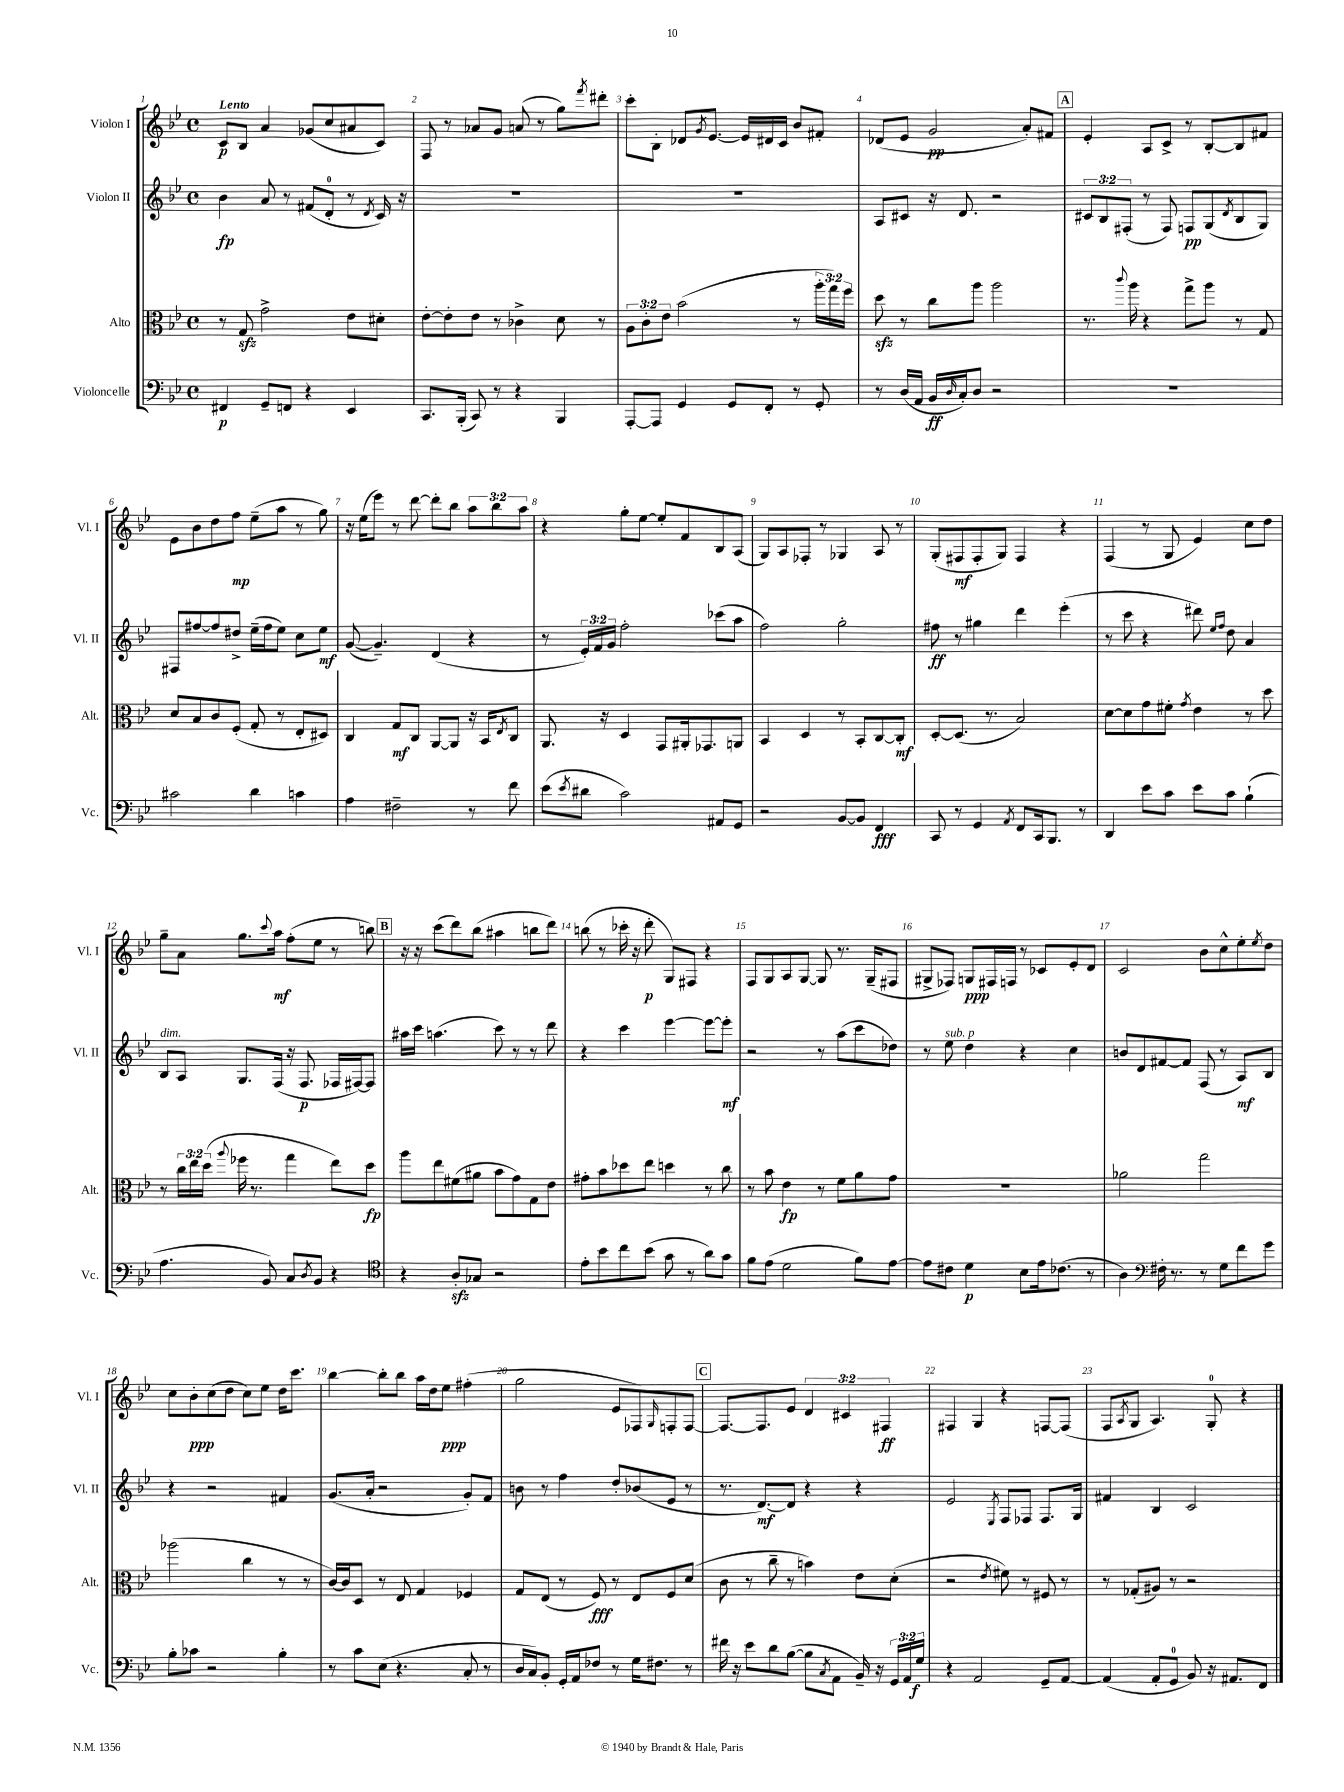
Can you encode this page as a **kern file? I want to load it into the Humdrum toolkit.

**kern	**dynam	**kern	**dynam	**kern	**dynam	**kern	**dynam
*part4	*part4	*part3	*part3	*part2	*part2	*part1	*part1
*staff4	*staff4	*staff3	*staff3	*staff2	*staff2	*staff1	*staff1
*I"Violoncelle	*	*I"Alto	*	*I"Violon II	*	*I"Violon I	*
*I'Vc.	*	*I'Alt.	*	*I'Vl. II	*	*I'Vl. I	*
*clefF4	*	*clefC3	*	*clefG2	*	*clefG2	*
*k[b-e-]	*	*k[b-e-]	*	*k[b-e-]	*	*k[b-e-]	*
*M4/4	*	*M4/4	*	*M4/4	*	*M4/4	*
*met(c)	*	*met(c)	*	*met(c)	*	*met(c)	*
=1	=1	=1	=1	=1	=1	=1	=1
!	!	!	!	!	!	!LO:TX:a:B:t=Lento	!
4FF#X/	p	8r	.	4b-\	fp	8c/L	p
.	.	8Gzz/	.	.	.	8B-/J	.
8GG~/L	.	2g^\	.	8a/	.	4a/	.
8FFn/J	.	.	.	8r	.	.	.
4r	.	.	.	(8f#X/L	.	(8g-X/L	.
.	.	.	.	8d'/J	.	8cc/	.
4EE-/	.	8e-\L	.	8r	.	8a#X/	.
.	.	.	.	8qd/	.	.	.
.	.	8d#X'\J	.	16c/)	.	8c/J)	.
.	.	.	.	16r	.	.	.
=2	=2	=2	=2	=2	=2	=2	=2
8.CC/L	.	[8e-'\L	.	1r	.	8F/	.
.	.	8e-'\]	.	.	.	8r	.
(16BBB-'/Jk	.	.	.	.	.	.	.
8CC/)	.	8e-\J	.	.	.	8a-X/L	.
8r	.	8r	.	.	.	8g/J	.
4r	.	4c-X^\	.	.	.	(8an/	.
.	.	.	.	.	.	8r	.
4BBB-/	.	8d\	.	.	.	8gg\L)	.
.	.	.	.	.	.	8qfff/	.
.	.	8r	.	.	.	8ddd#X'\J	.
=3	=3	=3	=3	=3	=3	=3	=3
[8AAA'/L	.	12A\L	.	1r	.	8ccc'\L	.
.	.	12c'\	.	.	.	.	.
8AAA/J]	.	.	.	.	.	8B-'\J	.
.	.	12e-\J	.	.	.	.	.
4GG/	.	(2b-\	.	.	.	8d-X/L	.
.	.	.	.	.	.	8qg/	.
.	.	.	.	.	.	[8.e-/J	.
8GG/L	.	.	.	.	.	.	.
.	.	.	.	.	.	16e-/LL]	.
8FF'/J	.	.	.	.	.	16d#X/	.
.	.	.	.	.	.	16c/JJ	.
8r	.	8r	.	.	.	8b-/L	.
8GG'/	.	24aa'\LL	.	.	.	8f#X'/J	.
.	.	24gg\)	.	.	.	.	.
.	.	24ff\JJ	.	.	.	.	.
=4	=4	=4	=4	=4	=4	=4	=4
8r	.	8ddzz\	.	8A/L	.	(8d-X/L	.
(16D/LL	.	8r	.	8c#X/J	.	8e-/J	.
16AA/JJ	.	.	.	.	.	.	.
16BB-/LL	ff	8cc\L	.	16r	.	2g/	pp
16qqD/	.	.	.	.	.	.	.
16C'/J)	.	.	.	8.d/	.	.	.
8D/J	.	8aa\J	.	.	.	.	.
2r	.	2aa\	.	2r	.	.	.
.	.	.	.	.	.	8a'/L)	.
.	.	.	.	.	.	8f#X/J	.
!!LO:REH:place=s1:t=A
=5	=5	=5	=5	=5	=5	=5	=5
1r	.	8.r	.	12c#X/L	.	4e-'/	.
.	.	.	.	12B-/	.	.	.
.	.	.	.	(12F#X'/J	.	.	.
.	.	8qqccc/	.	.	.	.	.
.	.	16aa\	.	.	.	.	.
.	.	4r	.	8r	.	8A/L	.
.	.	.	.	8F#/)	.	8c^/J	.
.	.	8gg^\L	.	8Fn/L	pp	8r	.
.	.	8aa\J	.	(8G/	.	[8B-'/L	.
.	.	.	.	8qd/	.	.	.
.	.	8r	.	8B-/	.	8B-/]	.
.	.	8G/	.	8G/J)	.	8f#X/J	.
!!LO:LB:g=z
=6	=6	=6	=6	=6	=6	=6	=6
2c#X\	.	8d/L	.	8F#X/L	.	8e-\L	.
.	.	8B-/	.	[8ff#X/	.	8b-\	.
.	.	8c/	.	8ff#/]	.	8dd\	.
.	.	(8F'/J	.	8dd#X^/J	.	8ff\J	mp
4d\	.	8G'/	.	(16ee-~\LL	.	(8ee-~\L	.
.	.	.	.	16ff#\J	.	.	.
.	.	8r	.	8ee-\J)	.	8aa\J	.
4cn\	.	8E-'/L	.	8cc\L	.	8r	.
.	.	8D#X/J)	.	8ee-\J	mf	8gg\)	.
=7	=7	=7	=7	=7	=7	=7	=7
4A\	.	4C/	.	([8g/	.	16r	.
.	.	.	.	.	.	(16ee-\KL	.
.	.	.	.	4.g~/])	.	8eee-\J)	.
2F#X~\	.	8G/L	mf	.	.	8r	.
.	.	8C/J	.	.	.	[8ddd\	.
.	.	[8AA/L	.	(4d/	.	8ddd'\L]	.
.	.	8AA/J]	.	.	.	8bb-\J	.
8r	.	16r	.	4r	.	12aa\L	.
.	.	16BB-/KL	.	.	.	.	.
.	.	.	.	.	.	12bb-\	.
.	.	8qE-/	.	.	.	.	.
8f\	.	8C/J	.	.	.	.	.
.	.	.	.	.	.	12aa\J	.
=8	=8	=8	=8	=8	=8	=8	=8
(8e-\L	.	8.AA/	.	8r	.	4r	.
8qe-/	.	.	.	.	.	.	.
8d#X\J	.	.	.	24e-'/LL)	.	.	.
.	.	.	.	24f/	.	.	.
.	.	16r	.	.	.	.	.
.	.	.	.	24g/JJ	.	.	.
2c\)	.	4D/	.	2ff'\	.	8gg'\L	.
.	.	.	.	.	.	[8ee-\J	.
.	.	8GG/L	.	.	.	8ee-'/L]	.
.	.	16AA#X'/k	.	.	.	8f/	.
.	.	8.GG-X/	.	.	.	.	.
8AA#X/L	.	.	.	(8ccc-X\L	.	8B-/	.
8GG/J	.	8AAn/J	.	8aa\J	.	(8A/J	.
=9	=9	=9	=9	=9	=9	=9	=9
2r	.	4BB-/	.	2ff\)	.	8G/L)	.
.	.	.	.	.	.	8A/	.
.	.	4D/	.	.	.	8F-X'/J	.
.	.	.	.	.	.	8r	.
[8BB-/L	.	8r	.	2gg'\	.	4G-X/	.
8BB-/J]	.	8BB-'/L	.	.	.	.	.
4FF/	fff	[8C/	.	.	.	8A/	.
.	.	8C'/J]	mf	.	.	8r	.
=10	=10	=10	=10	=10	=10	=10	=10
8CC/	.	[8D'/L	.	8ff#X\	ff	(8G'/L	.
8r	.	(8.D/J]	.	8r	.	8F#X/	mf
4GG/	.	.	.	4gg#X\	.	8F#'/	.
.	.	8.r	.	.	.	.	.
.	.	.	.	.	.	8G/J)	.
8qAA/	.	.	.	.	.	.	.
8FF/L	.	2B-/)	.	4ddd\	.	4F#/	.
16CC/k	.	.	.	.	.	.	.
8.BBB-/J	.	.	.	.	.	.	.
.	.	.	.	(4eee-'\	.	4r	.
8r	.	.	.	.	.	.	.
=11	=11	=11	=11	=11	=11	=11	=11
4DD/	.	[8d\L	.	8r	.	(4F/	.
.	.	8d\]	.	8ccc\	.	.	.
8e-\L	.	8g\	.	4r	.	8r	.
8c\J	.	8f#X'\J	.	.	.	8G/	.
.	.	8qg/	.	.	.	.	.
8e-\L	.	4e-\	.	8ddd#X\)	.	4e-/)	.
.	.	.	.	16qqee-/LL	.	.	.
.	.	.	.	16qqff/JJ	.	.	.
8c\J	.	.	.	8dd\	.	.	.
(4B-`\	.	8r	.	4a/	.	8cc\L	.
.	.	8dd\	.	.	.	8dd\J	.
!!LO:LB:g=z
=12	=12	=12	=12	=12	=12	=12	=12
!	!	!	!	!LO:TX:a:i:t=dim.	!	!	!
4.A\	.	8r	.	8B-/L	.	8gg~\L	.
.	.	24cc\LL	.	8A/J	.	8a\J	.
.	.	24ee-\	.	.	.	.	.
.	.	(24dd\JJ	.	.	.	.	.
.	.	8qqaa/	.	.	.	.	.
.	.	16ff-X\	.	8.G/L	.	8.gg\L	.
.	.	8.r	.	.	.	.	.
8BB-/)	.	.	.	.	.	.	.
.	.	.	.	.	.	8qqccc/	.
.	.	.	.	(16F/Jk	.	16aa\Jk	mf
8C/L	.	4gg\	.	16r	.	(8ff'\L	.
.	.	.	.	8.F/	p	.	.
8qD/	.	.	.	.	.	.	.
8BB-/J	.	.	.	.	.	8ee-\J	.
4r	.	8ee-\L)	.	16F-X/LL	.	8r	.
.	.	.	.	[16F#X/J)	.	.	.
.	.	8dd\J	fp	8F#/J]	.	8bbn\)	.
!!LO:REH:place=s1:t=B
=13	=13	=13	=13	=13	=13	=13	=13
*clefC4	*	*	*	*	*	*	*
4r	.	8aa\L	.	16aa#X\LL	.	16r	.
.	.	.	.	16ccc\JJ	.	16r	.
.	.	8ee-\	.	(4.aan\	.	(8ccc\L	.
8Azz'/L	.	(8f#X\	.	.	.	8ddd\)	.
8G-X/J	.	8a#X\J	.	.	.	(8bb-\J	.
2r	.	8b-\L	.	8ccc\)	.	4aa#X\	.
.	.	8g\)	.	8r	.	.	.
.	.	8G\	.	8r	.	8bbn\L	.
.	.	8e-\J	.	8ddd\	.	8ddd\J)	.
=14	=14	=14	=14	=14	=14	=14	=14
8e-'\L	.	8g#X'\L	.	4r	.	(8bbn\	.
8b-\	.	8b-\	.	.	.	8r	.
8cc\	.	8dd-X\	.	4ccc\	.	16ccc-X'\	.
.	.	.	.	.	.	16r	.
(8b-\J	.	8ee-\J	.	.	.	8ddd'\	p
8g\	.	4ddn\	.	[4eee-\	.	8G/L)	.
8r	.	.	.	.	.	8F#X/J	.
8a\L)	.	8r	.	8eee-\L_	.	4r	.
8g\J	.	8cc\	.	8eee-'\J]	mf	.	.
=15	=15	=15	=15	=15	=15	=15	=15
8f\L	.	8r	.	2r	.	8F/L	.
(8e-\J	.	8b-\	.	.	.	8G/	.
2d\	.	4e-\	fp	.	.	8A/	.
.	.	.	.	.	.	[8G/J	.
.	.	8r	.	8r	.	8G/]	.
.	.	8f\L	.	(8aa\L	.	8.r	.
8f\L)	.	8a\	.	8ccc\	.	.	.
.	.	.	.	.	.	(16G~/KL	.
[8e-\J	.	8g\J	.	8dd-X\J)	.	8F#X/J	.
=16	=16	=16	=16	=16	=16	=16	=16
8e-\L]	.	1r	.	8r	.	8G#X^/L	.
!	!	!	!	!LO:TX:a:i:t=sub. p	!	!	!
8c#X\J	.	.	.	8ee-\	.	8F-X/J)	.
4d\	p	.	.	4dd\	.	8Gn/L	ppp
.	.	.	.	.	.	16F#X/L	.
.	.	.	.	.	.	16Fn/JJ	.
8B-\L	.	.	.	4r	.	8r	.
16e-\k	.	.	.	.	.	8c-X/L	.
(8.c-X\J	.	.	.	.	.	.	.
.	.	.	.	4cc\	.	8e-'/	.
8r	.	.	.	.	.	8d/J	.
=17	=17	=17	=17	=17	=17	=17	=17
4A\)	.	2a-X\	.	8bn/L	.	2c/	.
.	.	.	.	8d/	.	.	.
*clefF4	*	*	*	*	*	*	*
16F#X'\	.	.	.	[8f#X/	.	.	.
8.r	.	.	.	.	.	.	.
.	.	.	.	8f#/J]	.	.	.
8r	.	2gg\	.	(8F/	.	8b-\L	.
8G\L	.	.	.	8r	.	8cc^^\	.
8f\	.	.	.	8A/L)	mf	8ee-'\	.
.	.	.	.	.	.	8qee-/	.
8g\J	.	.	.	8B-/J	.	8dd\J	.
!!LO:LB:g=z
=18	=18	=18	=18	=18	=18	=18	=18
8B-'\L	.	(2aa-X\	.	4r	.	8cc\L	.
8c-X\J	.	.	.	.	.	8b-'\	ppp
2r	.	.	.	2r	.	(8cc\	.
.	.	.	.	.	.	8dd\J	.
.	.	4cc\	.	.	.	8cc\L)	.
.	.	.	.	.	.	8ee-\J	.
4B-'\	.	8r	.	4f#X/	.	16dd\KL	.
.	.	.	.	.	.	8.ccc\J	.
.	.	8r	.	.	.	.	.
=19	=19	=19	=19	=19	=19	=19	=19
8r	.	[16c/LL)	.	(8.g/L	.	[4bb-\	.
.	.	16c/J]	.	.	.	.	.
8c\L	.	8D/J	.	.	.	.	.
.	.	.	.	16a'/Jk	.	.	.
(8E-\J	.	8r	.	2r	.	8bb-'\L]	.
4.r	.	8E-/	.	.	.	8bb-\J	.
.	.	4G/	.	.	.	16aa\LL	.
.	.	.	.	.	.	16dd\J	.
.	.	.	.	.	.	8ee-\J	ppp
8C'/	.	4F-X/	.	8g'/L)	.	(4ff#X'\	.
8r	.	.	.	8f/J	.	.	.
=20	=20	=20	=20	=20	=20	=20	=20
16D/LL	.	8G/L	.	8bn\	.	2gg\	.
16C/J)	.	.	.	.	.	.	.
8BB-'/J	.	(8E-/J	.	8r	.	.	.
16GG'/LL	.	8r	.	4ff\	.	.	.
16AA/J	.	.	.	.	.	.	.
8F-X/J	.	8F/)	fff	.	.	.	.
8r	.	8r	.	8dd'/L	.	8e-/L	.
16G\KL	.	8E-/L	.	(8b-X/	.	8F-X/)	.
8.F#X\J	.	.	.	.	.	.	.
.	.	.	.	.	.	16qqG/	.
.	.	8F/	.	8e-/J	.	8Fn'/	.
8r	.	(8d/J	.	8r	.	[8F/J	.
!!LO:REH:place=s1:t=C
=21	=21	=21	=21	=21	=21	=21	=21
16f#X\	.	8c\	.	8.r	.	8.F/L_	.
16r	.	.	.	.	.	.	.
8e-\L	.	8r	.	.	.	.	.
.	.	.	.	[8.d/L)	mf	8.F/]	.
8d\	.	8cc~\	.	.	.	.	.
([8B-\J	.	8r	.	8d/J]	.	8e-/J	.
8B-\L]	.	4bn\)	.	4r	.	6d/	.
8qC/	.	.	.	.	.	.	.
8AA\J	.	.	.	.	.	.	.
.	.	.	.	.	.	6c#X/	.
16BB-~/)	.	8e-\L	.	4r	.	.	.
16r	.	.	.	.	.	.	.
.	.	.	.	.	.	6F#X/	ff
24GG/LL	.	(8d'\J	.	.	.	.	.
24AA/	.	.	.	.	.	.	.
24G/JJ	f	.	.	.	.	.	.
=22	=22	=22	=22	=22	=22	=22	=22
4r	.	2r	.	2e-/	.	4F#X/	.
2AA/	.	.	.	.	.	4G/	.
.	.	8qe-/	.	8qE-/	.	.	.
.	.	8f#X\)	.	8F/L	.	4r	.
.	.	8r	.	8F-X/J	.	.	.
8GG~/L	.	8F#X/	.	8.F-/L	.	[8Fn/L	.
[8AA/J	.	8r	.	.	.	(8F/J]	.
.	.	.	.	16G/Jk	.	.	.
=23	=23	=23	=23	=23	=23	=23	=23
(4AA/]	.	8r	.	4f#X/	.	8F/L	.
.	.	.	.	.	.	8qA/	.
.	.	(8G-X'/L	.	.	.	8G/J	.
8AA'/L	.	8A#X/J)	.	4B-/	.	4.A/)	.
8GG/J	.	8r	.	.	.	.	.
8BB-/)	.	2r	.	2c/	.	.	.
16r	.	.	.	.	.	8G'/	.
8.AA#X/L	.	.	.	.	.	.	.
.	.	.	.	.	.	4r	.
8FF/J	.	.	.	.	.	.	.
==	==	==	==	==	==	==	==
*-	*-	*-	*-	*-	*-	*-	*-
